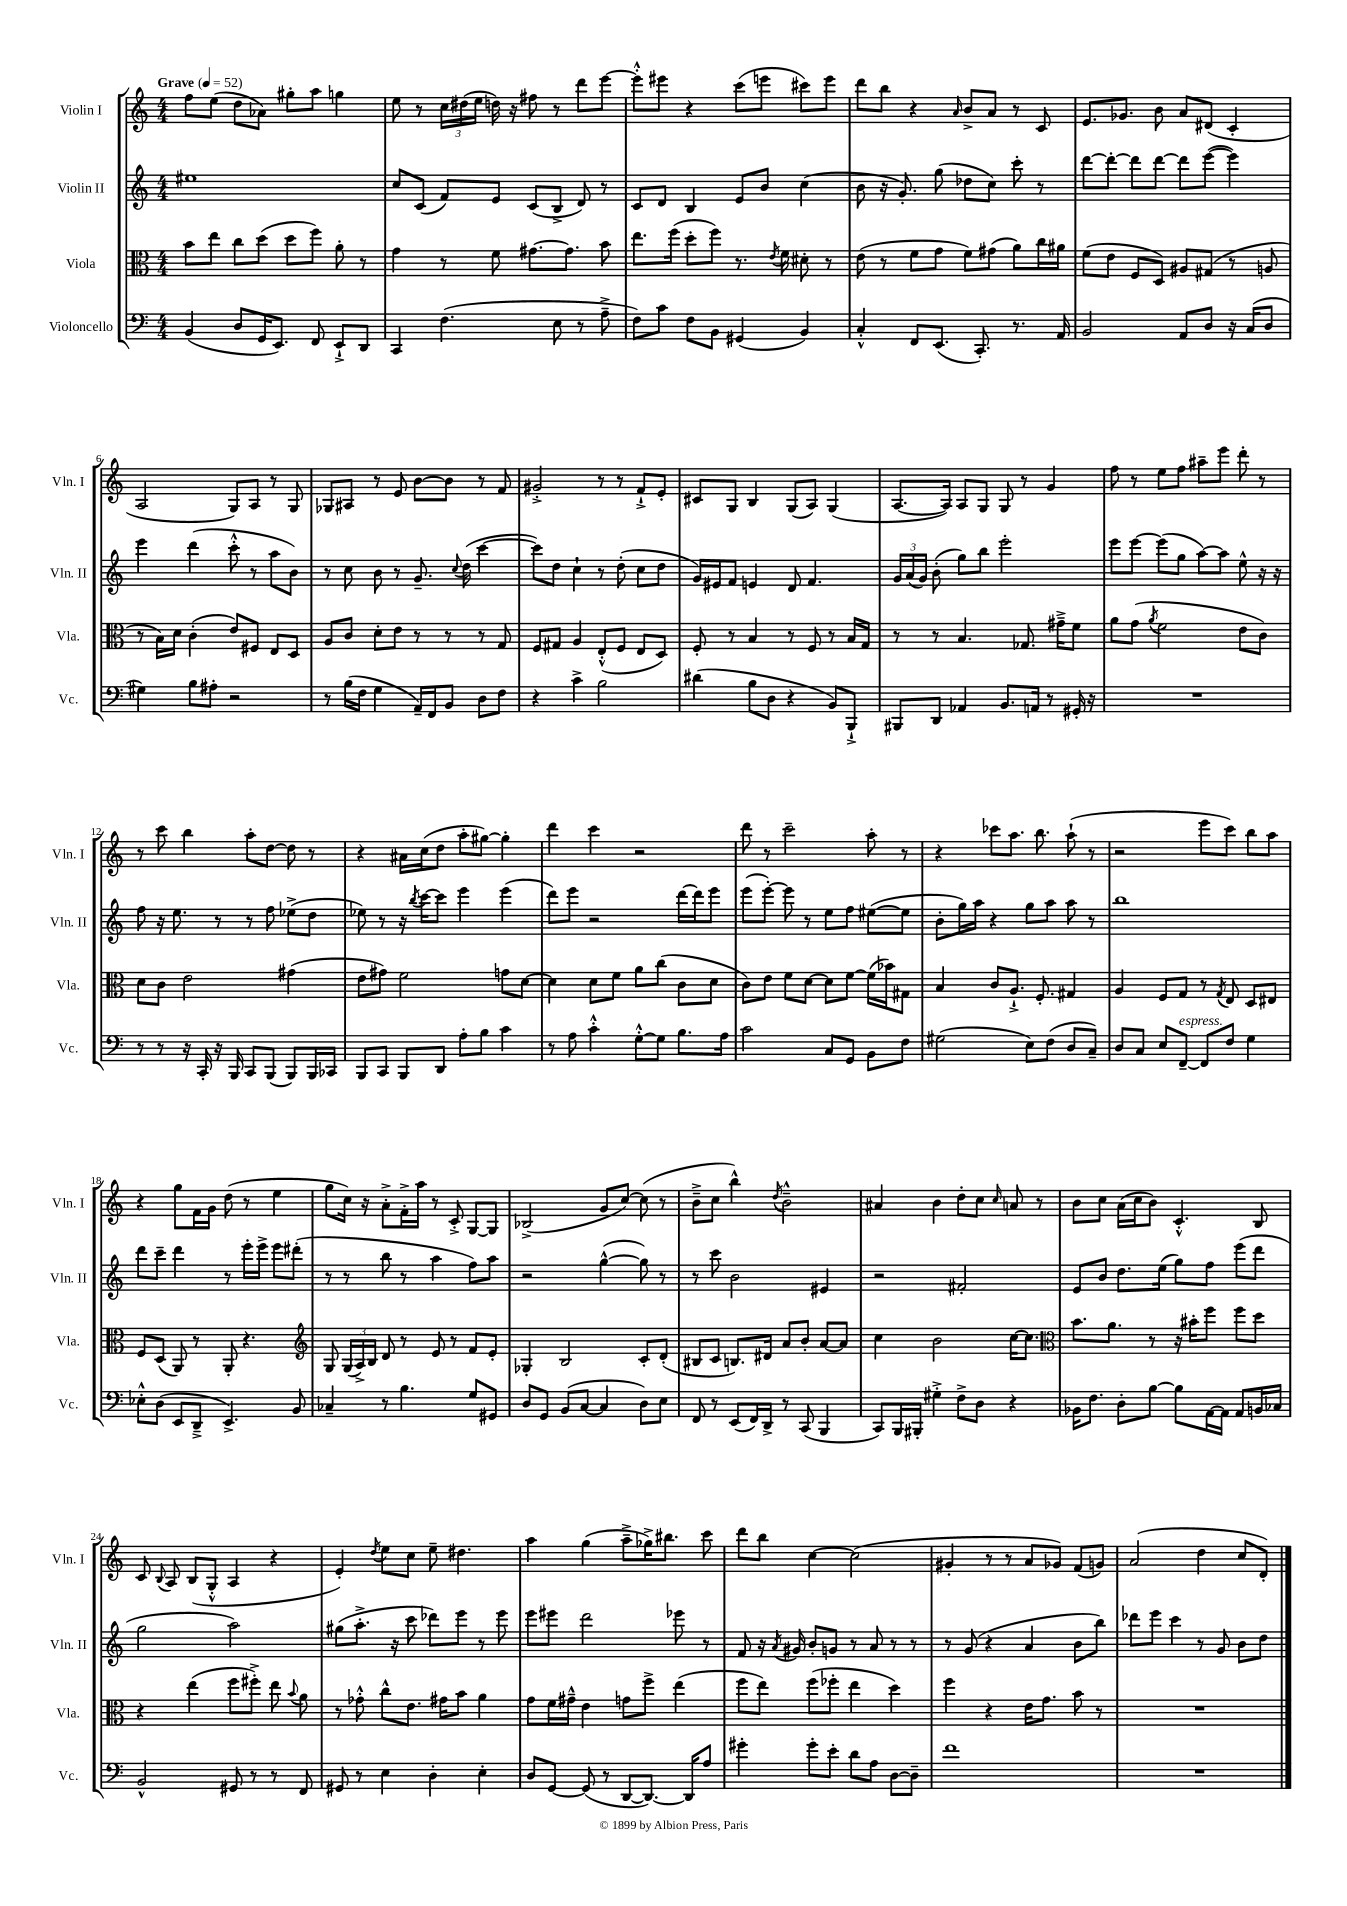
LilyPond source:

<<
\new StaffGroup <<
\new Staff = "s0" \with { instrumentName = "Violin I" shortInstrumentName = "Vln. I" } {
    \clef treble \key c \major \numericTimeSignature \time 4/4 \tempo "Grave" 4 = 52
    \autoBeamOff f''8[ e''8]( d''8[ aes'8]) gis''8[-. a''8] g''4 |
    e''8 r8 \tuplet 3/2 { c''16[ dis''16( e''16] } d''16) r16 fis''8 r8 d'''8[ e'''8]~ |
    e'''8[-.-^ eis'''8] r4 c'''8[( e'''8] cis'''8[) e'''8] |
    d'''8[ b''8] r4 \grace { a'16 } b'8[-> a'8] r8 c'8 |
    e'8.[ ges'8.] b'8 a'8[ dis'8]( c'4-. |
    a2 g8[) a8] r8 g8 |
    ges8[ ais8] r8 e'8 b'8[~ b'8] r8 f'8 |
    gis'2-.-> r8 r8 f'8[-!-> e'8]-. |
    cis'8[ g8] b4 g8[( a8]) g4( |
    a8.[~ a16]) a8[ g8] g8 r8 g'4 |
    f''8 r8 e''8[ f''8] ais''8[-- e'''8] d'''8-. r8 |
    r8 c'''8 b''4 a''8[-. d''8]~ d''8 r8 |
    r4 ais'16[ c''16( d''8] a''8[-. gis''8]~) gis''4-. |
    d'''4 c'''4 r2 |
    d'''8 r8 c'''2-- a''8-. r8 |
    r4 ces'''8[ a''8.] b''8. a''8-!( r8 |
    r2 e'''8[ c'''8]) b''8[ a''8] |
    r4 g''8[ f'16 g'16] d''8( r8 e''4 |
    g''8[ c''16]) r16 a'8[-.-> f'16-.-> a''16] r8 c'8-.-> g8[~ g8] |
    bes2->( g'8[ c''8]~) c''8( r8 |
    b'8[---> c''8] b''4-^) \acciaccatura { d''8 } b'2---^ |
    ais'4 b'4 d''8[-. c''8] \grace { c''16 } a'8 r8 |
    b'8[ c''8] a'16[( c''16 b'8]) c'4.-.-^ b8 |
    c'8 \appoggiatura { b8 } a8 b8[( g8]-.-^ a4 r4 |
    e'4-.) \acciaccatura { d''8 } e''8[ c''8] e''8-- dis''4. |
    a''4 g''4( a''8[---> ges''16->) bis''8.] c'''8 |
    d'''8[ b''8] c''4~ c''2( |
    gis'4-. r8 r8 a'8[ ges'8]) f'8[( g'8]) |
    a'2( d''4 c''8[ d'8]-.) \bar "|." |
}
\new Staff = "s1" \with { instrumentName = "Violin II" shortInstrumentName = "Vln. II" } {
    \clef treble \key c \major \numericTimeSignature \time 4/4
    \autoBeamOff eis''1 |
    c''8[ c'8]( f'8[) e'8] c'8[( b8]-> d'8) r8 |
    c'8[ d'8] b4 e'8[ b'8] c''4( |
    b'8 r16 g'8.-.) g''8( des''8[ c''8]) c'''8-. r8 |
    d'''8[~ d'''8]~-. d'''8[ d'''8]~ d'''8[ e'''8]~( e'''4) |
    e'''4 d'''4( c'''8-.-^ r8 a''8[ b'8]) |
    r8 c''8 b'8 r8 g'8.-- \appoggiatura { c''8 } d''16( c'''4~ |
    c'''8[) d''8] c''4-! r8 d''8-.( c''8[ d''8] |
    g'16[) eis'16 f'8] e'4 d'8 f'4. |
    \tuplet 3/2 { g'16[ a'16( g'16]) } b'8-.( g''8[) b''8] e'''2-. |
    e'''8[ e'''8]~ e'''8[( g''8] a''8[~) a''8] e''8-^ r16 r16 |
    f''8 r16 e''8. r8 r8 f''8 ees''8[->( d''8] |
    ees''8) r8 r16 \acciaccatura { b''8 } c'''16[~ c'''8] e'''4 e'''4( |
    d'''8[) e'''8] r2 d'''16[~ d'''16 e'''8] |
    e'''8[( e'''8]~-.) e'''8 r8 e''8[ f''8] eis''8[~( eis''8] |
    b'8[-. g''16) a''16] r4 g''8[ a''8] a''8 r8 |
    b''1 |
    d'''8[ c'''8]-- d'''4 r8 e'''16[-. e'''16]-> e'''8[ dis'''8]-.( |
    r8 r8 b''8 r8 a''4 f''8[) a''8] |
    r2 g''4~-^( g''8) r8 |
    r8 c'''8 b'2 eis'4 |
    r2 fis'2-. |
    e'8[ b'8] d''8.[ e''16]( g''8[) f''8] e'''8[( d'''8] |
    g''2 a''2) |
    gis''8[( a''8.]-.-> r16 c'''8 des'''8[) e'''8] r8 e'''8 |
    e'''8[ eis'''8] d'''2 ees'''8 r8 |
    f'8 r16 \acciaccatura { a'8 } gis'16 b'8[-. g'8] r8 a'8 r8 r8 |
    r8 g'8( r4 a'4 b'8[ b''8]) |
    des'''8[ e'''8] c'''4 r8 g'8 b'8[ d''8] \bar "|." |
}
\new Staff = "s2" \with { instrumentName = "Viola" shortInstrumentName = "Vla." } {
    \clef alto \key c \major \numericTimeSignature \time 4/4
    \autoBeamOff b'8[ e''8] c''8[ d''8]( d''8[ f''8]) a'8-. r8 |
    g'4 r8 f'8 gis'8.[~ gis'8.] b'8 |
    e''8.[ f''16]( d''8[-. f''8]) r8. \acciaccatura { e'8 } f'16 dis'8-. r8 |
    e'8( r8 f'8[ g'8] f'8[) gis'8]( a'8[) c''16 ais'16] |
    f'8[( e'8] f8[ d8]) ais8[ gis8]( r8 a8 |
    r8 b16[) d'16] c'4-.( e'8[) fis8] e8[ d8] |
    a8[ c'8] d'8[-. e'8] r8 r8 r8 g8 |
    f8[ gis8] a4 e8[-.-^( f8] e8[ d8]) |
    f8-. r8 b4 r8 f8 r8 b16[ g16] |
    r8 r8 b4. ges8. gis'16[---> f'8] |
    a'8[ g'8]( \acciaccatura { a'8 } f'2 e'8[ c'8]) |
    d'8[ c'8] e'2 gis'4( |
    e'8[ gis'8]) f'2 g'8[ d'8]~ |
    d'4 d'8[ f'8] a'8[ c''8]( c'8[ d'8] |
    c'8[) e'8] f'8[ d'8]~ d'8[ f'8]~ f'16[( bes'16) gis8] |
    b4 c'8[ a8.]-!-> f8.-. gis4 |
    a4 f8[ g8] r8 \acciaccatura { g8 } e8 d8[ eis8] |
    f8[ d8]( a,8) r8 a,8-. r4. |
    \clef treble g8 \tuplet 3/2 { g16[( a16->) b16] } d'8 r8 e'8 r8 f'8[ e'8]-. |
    ges4-. b2 c'8[-. d'8]-.( |
    bis8[ c'8] b8.[) dis'16] a'8[ b'8]-. a'8[~ a'8] |
    c''4 b'2 c''16[~ c''8.] |
    \clef alto b'8.[ a'8.] r8 r16 bis'16[-. f''8] f''8[ d''8] |
    r4 e''4( f''8[ fis''8]-.->) e''8 \appoggiatura { b'8 } a'8 |
    r8 ges'8-.-^ c''8[-^ e'8.] gis'16[ b'8] a'4 |
    g'8[ f'16 gis'16]---^ e'4 g'8[ f''8]-> e''4( |
    f''8[ e''8]) f''8[( fes''8]-. e''4 d''4) |
    f''4 r4 e'16[ g'8.] b'8 r8 |
    R1 \bar "|." |
}
\new Staff = "s3" \with { instrumentName = "Violoncello" shortInstrumentName = "Vc." } {
    \clef bass \key c \major \numericTimeSignature \time 4/4
    \autoBeamOff b,4( d8[ g,16 e,8.]) f,8 e,8[-!-> d,8] |
    c,4 f4.( e8 r8 a8---> |
    f8[) c'8] f8[ b,8] gis,4( b,4) |
    c4-.-^ f,8[ e,8.]( c,8.-.) r8. a,16 |
    b,2 a,8[ d8] r16 c16[( d8] |
    gis4) b8[ ais8]-. r2 |
    r8 b16[( f16] g4 a,16[--) f,16 b,8] d8[ f8] |
    r4 c'4-> b2 |
    dis'4( b8[ d8] r4 b,8[) b,,8]-!-> |
    bis,,8[ d,8] aes,4 b,8.[ a,16] r8 gis,16-. r16 |
    R1 |
    r8 r8 r16 c,16-. r16 b,,16 c,8[ b,,8]( b,,8[) b,,16 ces,16] |
    b,,8[ c,8] b,,8[ d,8] a8[-. b8] c'4 |
    r8 a8 c'4-.-^ g8[~-.-^ g8] b8.[ a16] |
    c'2 c8[ g,8] b,8[ f8] |
    gis2( e8[) f8]( d8[ c8]--) |
    d8[ c8] e8[ f,8]~--^\markup { \italic "espress." } f,8[ f8] g4 |
    ees8[-.-^ d8]( e,8[ d,8]---> e,4.->) b,8 |
    ces4-- r8 b4. g8[ gis,8] |
    d8[ g,8] b,8[( c8]~ c4 d8[) e8] |
    f,8 r8 e,8[( f,16) d,16]-> r8 c,8( b,,4 |
    c,8[) b,,16 bis,,16]-. gis4-.-> f8[-> d8] r4 |
    bes,16[ f8.] d8[-. b8]~ b8[ a,16~ a,16] a,8[ b,16 ces16] |
    b,2-^ gis,8 r8 r8 f,8 |
    gis,8 r8 e4 d4-. e4-. |
    d8[ g,8]~ g,8( r8 d,8[~ d,8.]~) d,16[ a8] |
    gis'4-. gis'8[-. e'8]-. d'8[ a8] d8[~ d8]-- |
    f'1 |
    R1 \bar "|." |
}
>>
>>
